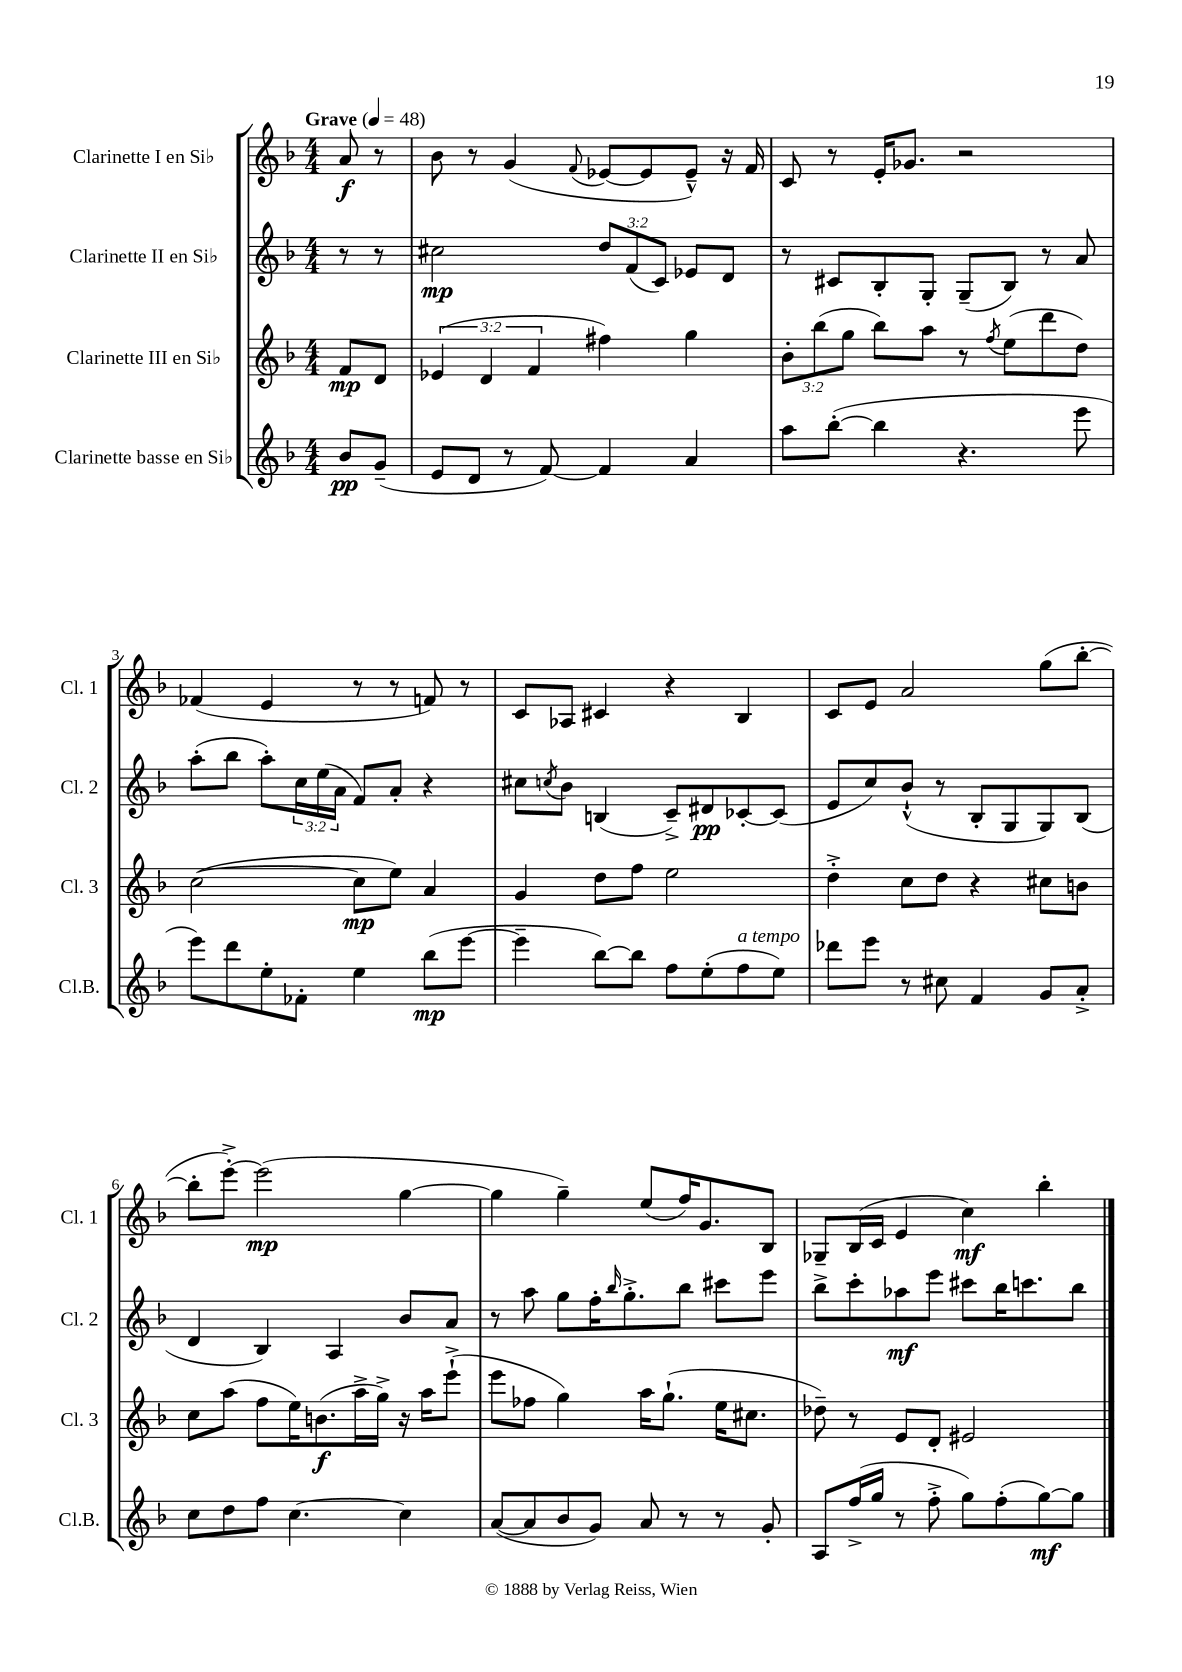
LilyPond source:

<<
\new StaffGroup <<
\new Staff = "s0" \with { instrumentName = "Clarinette I en Sib" shortInstrumentName = "Cl. 1" } {
    \clef treble \key f \major \numericTimeSignature \time 4/4 \partial 4 \tempo "Grave" 4 = 48
    a'8\f r8 |
    bes'8 r8 g'4( \appoggiatura { f'8 } ees'8~ ees'8 ees'8---^) r16 f'16 |
    c'8 r8 e'16-. ges'8. r2 |
    fes'4( e'4 r8 r8 f'8) r8 |
    c'8 aes8 cis'4 r4 bes4 |
    c'8 e'8 a'2 g''8( bes''8~-. |
    bes''8-. e'''8~-.->) e'''2\mp( g''4~ |
    g''4 g''4--) e''8( f''16) g'8. bes8 |
    ges8-- bes16( c'16 e'4 c''4\mf) bes''4-. \bar "|." |
}
\new Staff = "s1" \with { instrumentName = "Clarinette II en Sib" shortInstrumentName = "Cl. 2" } {
    \clef treble \key f \major \numericTimeSignature \time 4/4 \override Staff.TupletNumber.text = #tuplet-number::calc-fraction-text \partial 4
    r8 r8 |
    cis''2\mp \tuplet 3/2 { d''8 f'8( c'8) } ees'8 d'8 |
    r8 cis'8 bes8-. g8-. g8--( bes8) r8 a'8 |
    a''8-.( bes''8 a''8-.) \tuplet 3/2 { c''16 e''16( a'16 } f'8) a'8-. r4 |
    cis''8 \acciaccatura { c''8 } bes'8 b4( c'8--->) dis'8\pp ces'8~-. ces'8( |
    e'8 c''8) bes'8-!-^( r8 bes8-. g8 g8) bes8( |
    d'4 bes4) a4 bes'8 a'8 |
    r8 a''8 g''8 f''16-. \grace { bes''16 } g''8.-.-> bes''8 cis'''8 e'''8 |
    bes''8-> c'''8-. aes''8\mf e'''8 cis'''8 bes''16 c'''8. bes''8 \bar "|." |
}
\new Staff = "s2" \with { instrumentName = "Clarinette III en Sib" shortInstrumentName = "Cl. 3" } {
    \clef treble \key f \major \numericTimeSignature \time 4/4 \override Staff.TupletNumber.text = #tuplet-number::calc-fraction-text \partial 4
    f'8\mp d'8 |
    \tuplet 3/2 { ees'4( d'4 f'4 } fis''4) g''4 |
    \tuplet 3/2 { bes'8-. bes''8( g''8 } bes''8) a''8 r8 \acciaccatura { f''8 } e''8( d'''8 d''8) |
    c''2~( c''8\mp e''8) a'4 |
    g'4 d''8 f''8 e''2 |
    d''4-.-> c''8 d''8 r4 cis''8 b'8 |
    c''8 a''8( f''8 e''16) b'8.\f( a''16-> g''16->) r16 a''16 e'''8-!->( |
    e'''8 fes''8 g''4) a''16 g''8.-!( e''16 cis''8. |
    des''8--) r8 e'8 d'8-. eis'2 \bar "|." |
}
\new Staff = "s3" \with { instrumentName = "Clarinette basse en Sib" shortInstrumentName = "Cl.B." } {
    \clef treble \key f \major \numericTimeSignature \time 4/4 \partial 4
    bes'8\pp g'8--( |
    e'8 d'8 r8 f'8~) f'4 a'4 |
    a''8 bes''8~-.( bes''4 r4. e'''8 |
    e'''8) d'''8 e''8-. fes'8-. e''4 bes''8\mp( e'''8~ |
    e'''4-- bes''8~) bes''8 f''8 e''8-.( f''8^\markup { \italic "a tempo" } e''8) |
    des'''8 e'''8 r8 cis''8 f'4 g'8 a'8-.-> |
    c''8 d''8 f''8 c''4.~ c''4 |
    a'8~( a'8 bes'8 g'8) a'8 r8 r8 g'8-. |
    a8 f''16->( g''16 r8 f''8-.-> g''8) f''8-.( g''8~\mf) g''8 \bar "|." |
}
>>
>>
